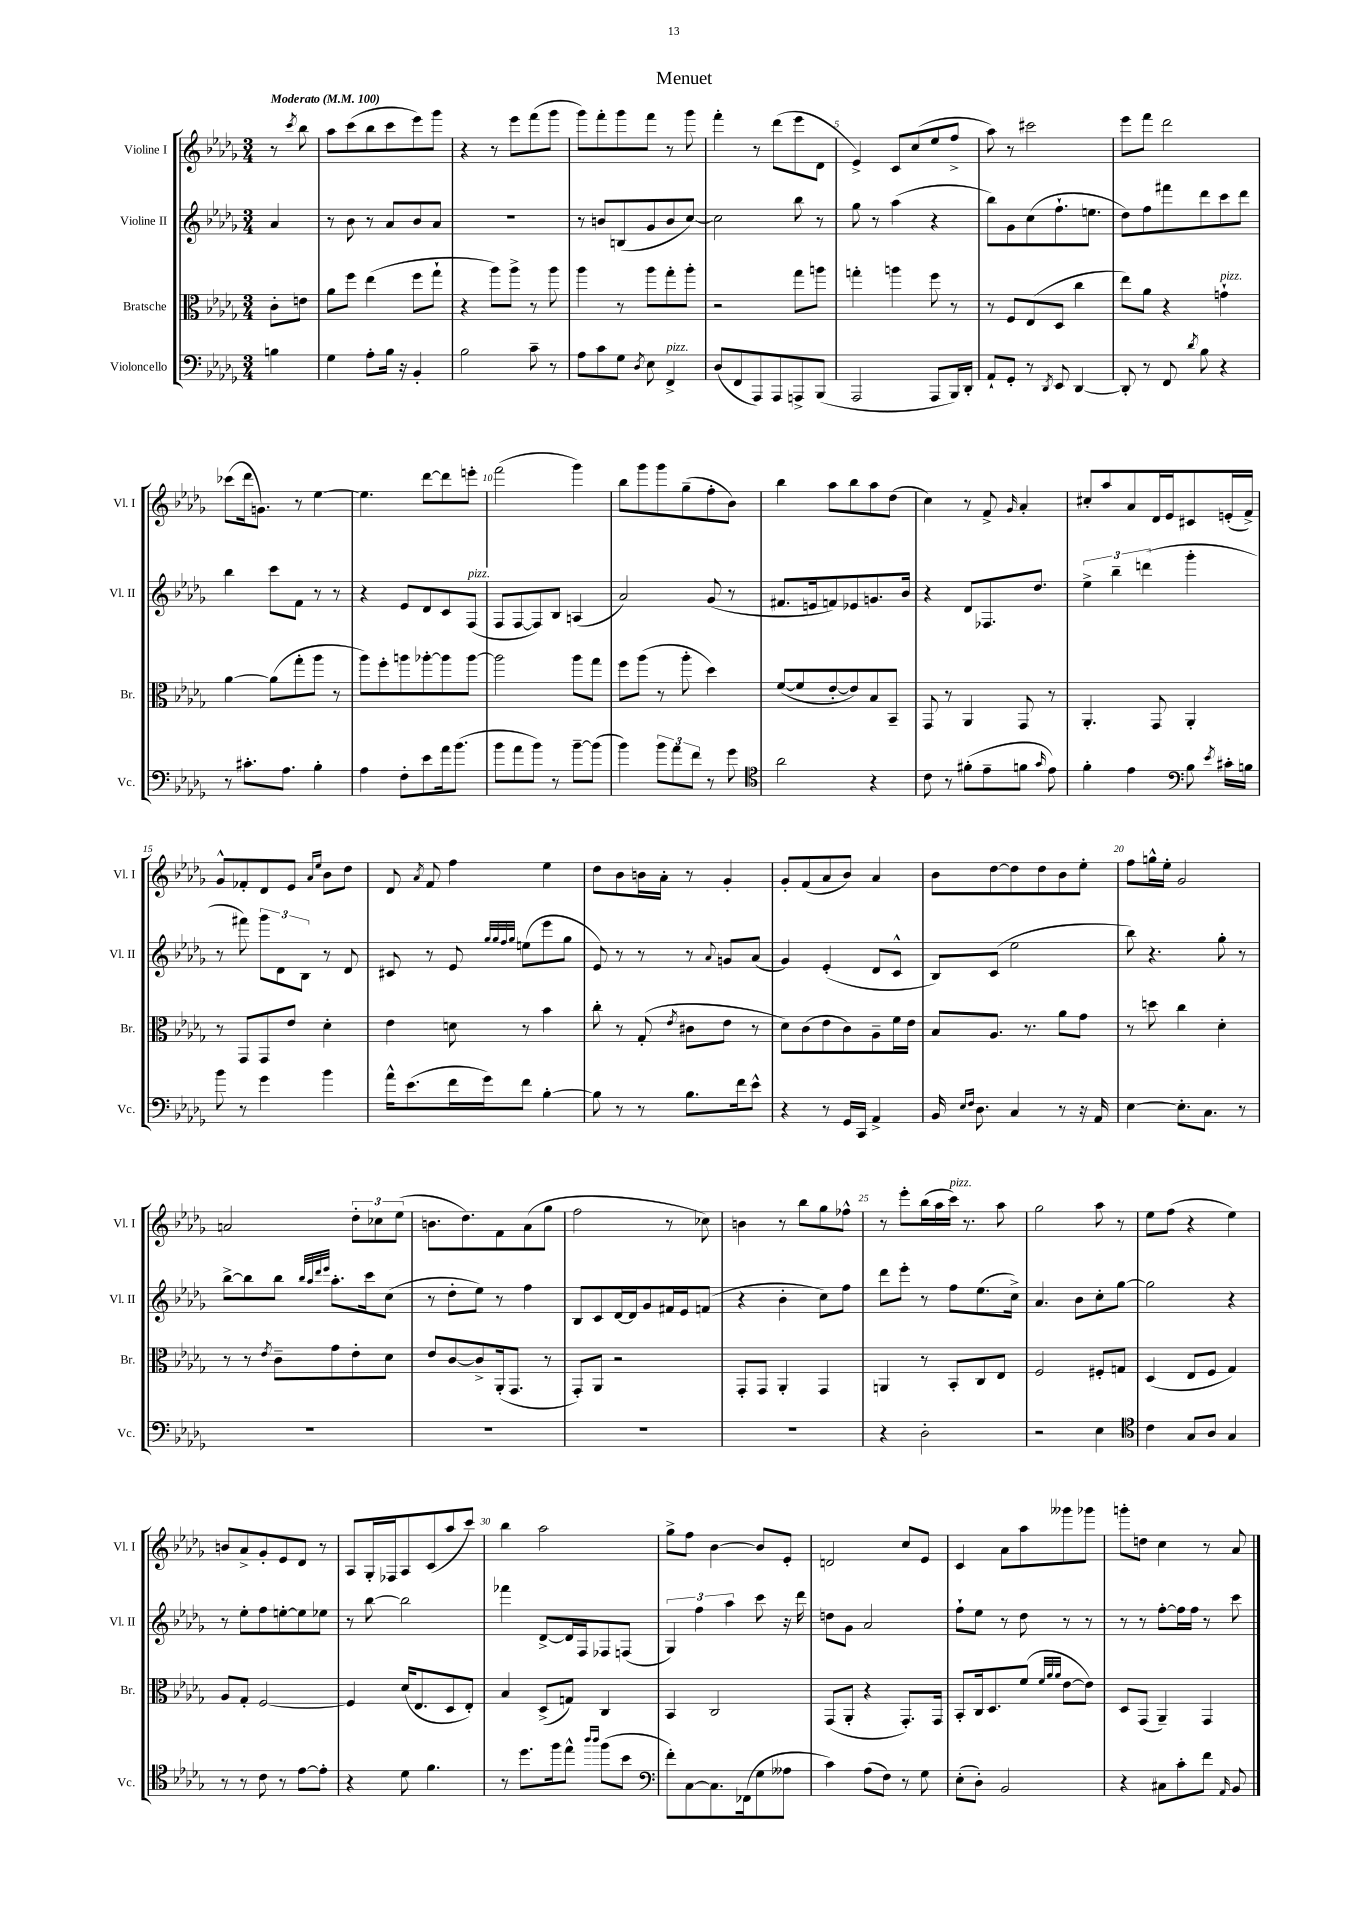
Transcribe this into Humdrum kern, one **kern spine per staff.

**kern	**kern	**kern	**kern
*staff4	*staff3	*staff2	*staff1
*clefF4	*clefC3	*clefG2	*clefG2
*k[b-e-a-d-g-]	*k[b-e-a-d-g-]	*k[b-e-a-d-g-]	*k[b-e-a-d-g-]
*M3/4	*M3/4	*M3/4	*M3/4
*MM100	*MM100	*MM100	*MM100
4B	8c'	4a-	8r
.	.	.	8qccc
.	8e	.	8bb-
=	=	=	=
4G-	8a-	8r	8aa-
.	8ff	8b-	(8ccc
8A-'	(4ee-	8r	8bb-
16B-	.	8a-	8ccc
16r	.	.	.
4BB-'	8ff	8b-	8eee-)
.	8gg-`	8a-	8ggg-
=	=	=	=
2B-	4r	2.r	4r
.	8aa-)	.	8r
.	8aa-^	.	8eee-
8c~	8r	.	(8fff
8r	8aa-	.	8ggg-
=	=	=	=
8A-	4aa-	8r	8ggg-)
8c	.	8b	8fff'
8G-	8r	(8B	8ggg-
8qD-	.	.	.
8E-	8aa-	8g-	8fff
4FF^	8gg-'	8b	8r
.	8aa-'	[8cc)	8ggg-
=	=	=	=
(8D-	2r	2cc]	4fff'
8FF	.	.	.
8AAA-)	.	.	8r
8AAA-	.	.	(8ddd-
8AAA^	8gg-	8bb-	8eee-
(8BBB-	8aa	8r	8d-
=	=	=	=
2AAA-	4gg'	8gg-	4e-^)
.	.	8r	.
.	4aa	(4aa-	8c
.	.	.	(8cc
8AAA-	8ff	4r	8ee-
16BBB-)	8r	.	8ff^
16DD-'	.	.	.
=	=	=	=
8AA-`	8r	8bb-)	8aa-)
8GG-'	8F	8g-	8r
8r	(8E-	(8cc	2ccc#
8qDD-	.	.	.
8EE-	8D-	8.ff`	.
[4DD-	4cc	.	.
.	.	8.ee	.
=	=	=	=
8DD-']	8ee-)	8dd-)	8eee-
8r	8a-	8ff	8fff
8FF	4r	8fff#	2ddd-
8qd-	.	.	.
8B-	.	8ddd-	.
4r	4g`	8ccc	.
.	.	8ddd-	.
=	=	=	=
8r	[4a-	4bb-	(8ccc-
8.c#'	.	.	16ddd-
.	.	.	8.g)
.	(8a-]	8ccc	.
8.A-	.	.	.
.	8gg-'	8f	8r
4B-'	8aa-	8r	[4ee-
.	8r	8r	.
=	=	=	=
4A-	8aa-)	4r	4.ee-]
.	8ff'	.	.
8F'	8aa	8e-	.
8e-	[8aa-'	8d-	[8ddd-
16a-	8aa-]	8c	8ddd-]
(8.b-	.	.	.
.	[8aa-	(8F	8eee'
=	=	=	=
8b-	2aa-]	8F	(2fff
8a-	.	[8F	.
8b-)	.	8F])	.
8r	.	8B-	.
[8b-~	8aa-	(4A	4ggg-)
(8b-]	8gg-	.	.
=	=	=	=
4b-)	8ff	2a-)	8bb-
.	(8aa-	.	8ggg-
12b-	8r	.	8ggg-
12a-	.	.	.
.	8aa-'	.	(8gg-~
12f	.	.	.
8r	4dd-)	(8g-	8ff'
8g-	.	8r	8b-)
=	=	=	=
*clefC4	*	*	*
2a-	([8f	8.f#	4bb-
.	8f]	.	.
.	.	16e	.
.	[8e-'	8f)	8aa-
.	8e-])	8e-	8bb-
4r	8B-	8.g	8aa-
.	8BB-~	.	(8dd-
.	.	16b-	.
=	=	=	=
8c	8GG-	4r	4cc)
8r	8r	.	.
(8f#'	4AA-	8d-	8r
8e-~	.	8.F-	8f^
.	.	.	16qqg-
8f	8GG-	.	4a-'
.	.	8.dd-	.
16qqg-	.	.	.
8e-)	8r	.	.
=	=	=	=
4f'	4.AA-'	6ee-^	8cc#'
.	.	.	8aa-
.	.	6bb-~	.
4e-	.	.	8a-
.	.	(6ddd	.
.	8GG-	.	16d-
.	.	.	16e-
*clefF4	*	*	*
8B-	4AA-'	4ggg-'	8c#
8qe-	.	.	.
16c#'	.	.	(16e'
16B	.	.	16f^)
=	=	=	=
8b-	8r	8r	8g-^^
8r	8GG-	8fff#)	8f-'
4g-	8GG-	12ggg-	8d-
.	.	12d-	.
.	8e-	.	8e-
.	.	12B-	.
.	.	.	16qqa-
.	.	.	16qqee-
4b-	4d-'	8r	8b-
.	.	8d-	8dd-
=	=	=	=
16a-^^	4e-	8c#	8d-
(8.e-	.	.	.
.	.	.	8qa-
.	.	8r	8f
16f	8d	8e-	4ff
16g-)	.	.	.
.	.	32qqgg-	.
.	.	32qqgg-	.
.	.	32qqff	.
.	.	32qqgg-	.
8f	8r	(8ee	.
[4B-'	4b-	8eee-	4ee-
.	.	8gg-	.
=	=	=	=
8B-]	8cc'	8e-)	8dd-
8r	8r	8r	8b-
8r	(8G-'	8r	16b
.	.	.	16a-'
.	8qe-	.	.
8.B-	8c#	8r	8r
.	.	8qqa-	.
.	8e-	8g	4g-'
16f	.	.	.
8e-^^	8r	(8a-	.
=	=	=	=
4r	8d-)	4g-)	8g-'
.	(8c	.	(8f
8r	8e-	(4e-'	8a-
16GG-	8c)	.	8b-)
16CC	.	.	.
4AA-^	8A-~	8d-	4a-
.	16f	8c^^	.
.	16e-	.	.
=	=	=	=
16BB-	8B-	8B-)	8b-
16qqE-	.	.	.
16qqF	.	.	.
8.D-	.	.	.
.	8.A-	(8c	[8dd-
4C	.	2ee-	8dd-]
.	8.r	.	.
.	.	.	8dd-
8r	8a-	.	8b-
16r	8g-	.	8ee-'
16AA-	.	.	.
=	=	=	=
[4E-	8r	8bb-)	8ff
.	8dd	4.r	16gg^^
.	.	.	16ee-'
8.E-']	4cc	.	2g-
8.C	.	.	.
.	4d-'	8gg-'	.
8r	.	8r	.
=	=	=	=
2.r	8r	[8bb-^	2a
.	8r	8bb-]	.
.	8qe-	.	.
.	8c~	8bb-	.
.	.	32qqbb-	.
.	.	32qqaa-	.
.	.	32qqddd-	.
.	.	32qqeee-	.
.	8g-	8.aa-'	.
.	8e-'	.	12dd-'
.	.	16ccc	.
.	.	.	12cc-
.	8d-	(8cc	.
.	.	.	(12ee-
=	=	=	=
2.r	8e-	8r	8.b
.	[8c	8dd-'	.
.	.	.	8.dd-)
.	8c^]	8ee-)	.
.	(16AA-'	8r	8f
.	8.GG-	.	.
.	.	4ff	(8a-
.	8r	.	8gg-
=	=	=	=
2.r	8GG-')	8B-	2ff
.	8AA-	8c	.
.	2r	[16d-	.
.	.	16d-]	.
.	.	8g-	.
.	.	16f#	8r
.	.	16e-	.
.	.	(8f	8cc-)
=	=	=	=
2.r	8GG-'	4r	4b
.	8GG-	.	.
.	4AA-'	4b-'	8r
.	.	.	8bb-
.	4GG-	8cc)	8gg-
.	.	8ff	8ff-^^
=	=	=	=
4r	4AA	8ddd-	8r
.	.	8eee-'	8eee-'
2D-'	8r	8r	(16bb-
.	.	.	16aa-
.	8BB-'	8ff	16ccc)
.	.	.	8.r
.	8C	(8.ee-	.
.	8E-	.	8aa-
.	.	16cc^)	.
=	=	=	=
2r	2F	4.a-	2gg-
.	.	8b-	.
4E-	8F#'	8cc'	8aa-
.	8G	[8gg-	8r
=	=	=	=
*clefC4	*	*	*
4c	(4D-	2gg-]	8ee-
.	.	.	(8ff
8G-	8E-	.	4r
8A-	8F	.	.
4G-	4G-)	4r	4ee-)
=	=	=	=
8r	8A-	8r	8b
8r	8G-'	8ee-'	8a-^
8c	[2F	8ff	8g-'
8r	.	[8ee'	8e-
[8e-	.	8ee]	8d-
8e-']	.	8ee-	8r
=	=	=	=
4r	4F]	8r	8A-
.	.	[8bb-	16G-'
.	.	.	16F-
8d-	(16d-	2bb-]	8A-
.	8.E-	.	.
4.f	.	.	(8c
.	8D-	.	8aa-
.	8E-')	.	8ccc)
=	=	=	=
8r	4B-	4fff-	4bb-
8.dd-	.	.	.
.	(8D-^	[8d-^	2aa-
16ff	.	.	.
8ee-^^	8G)	16d-]	.
.	.	16F	.
16qqaa-	.	.	.
16qqaa-	.	.	.
(8ff	4C	8F-	.
8b-	.	(8F	.
=	=	=	=
*clefF4	*	*	*
8f')	4BB-	6G-)	8gg-^
[8C	.	.	8ff
.	.	6ff	.
8.C]	2C	.	[4b-
.	.	6aa-	.
(16FF-	.	.	.
8G-	.	8ccc	8b-]
8A--	.	16r	8e-'
.	.	16ddd-	.
=	=	=	=
4c)	(8GG-	8dd	2d
.	8AA-'	8g-	.
(8A-	4r	2a-	.
8F)	.	.	.
8r	8.GG-')	.	8cc
8G-	.	.	8e-
.	16GG-	.	.
=	=	=	=
(8E-'	8BB-'	8ff`	4c
8D-')	16C	8ee-	.
.	8.D-	.	.
2BB-	.	8r	8a-
.	(8f	8dd-	8aa-
.	32qqf	.	.
.	32qqa-	.	.
.	32qqa-	.	.
.	[8e-	8r	8ggg--
.	8e-])	8r	8ggg-
=	=	=	=
4r	8D-	8r	8ggg'
.	(8GG-	8r	8dd
8C#	4AA-~)	[8ff'	4cc
8c'	.	16ff]	.
.	.	16ff	.
8f	4GG-	8r	8r
16qqAA-	.	.	.
8BB-	.	8ccc	8a-
==	==	==	==
*-	*-	*-	*-
